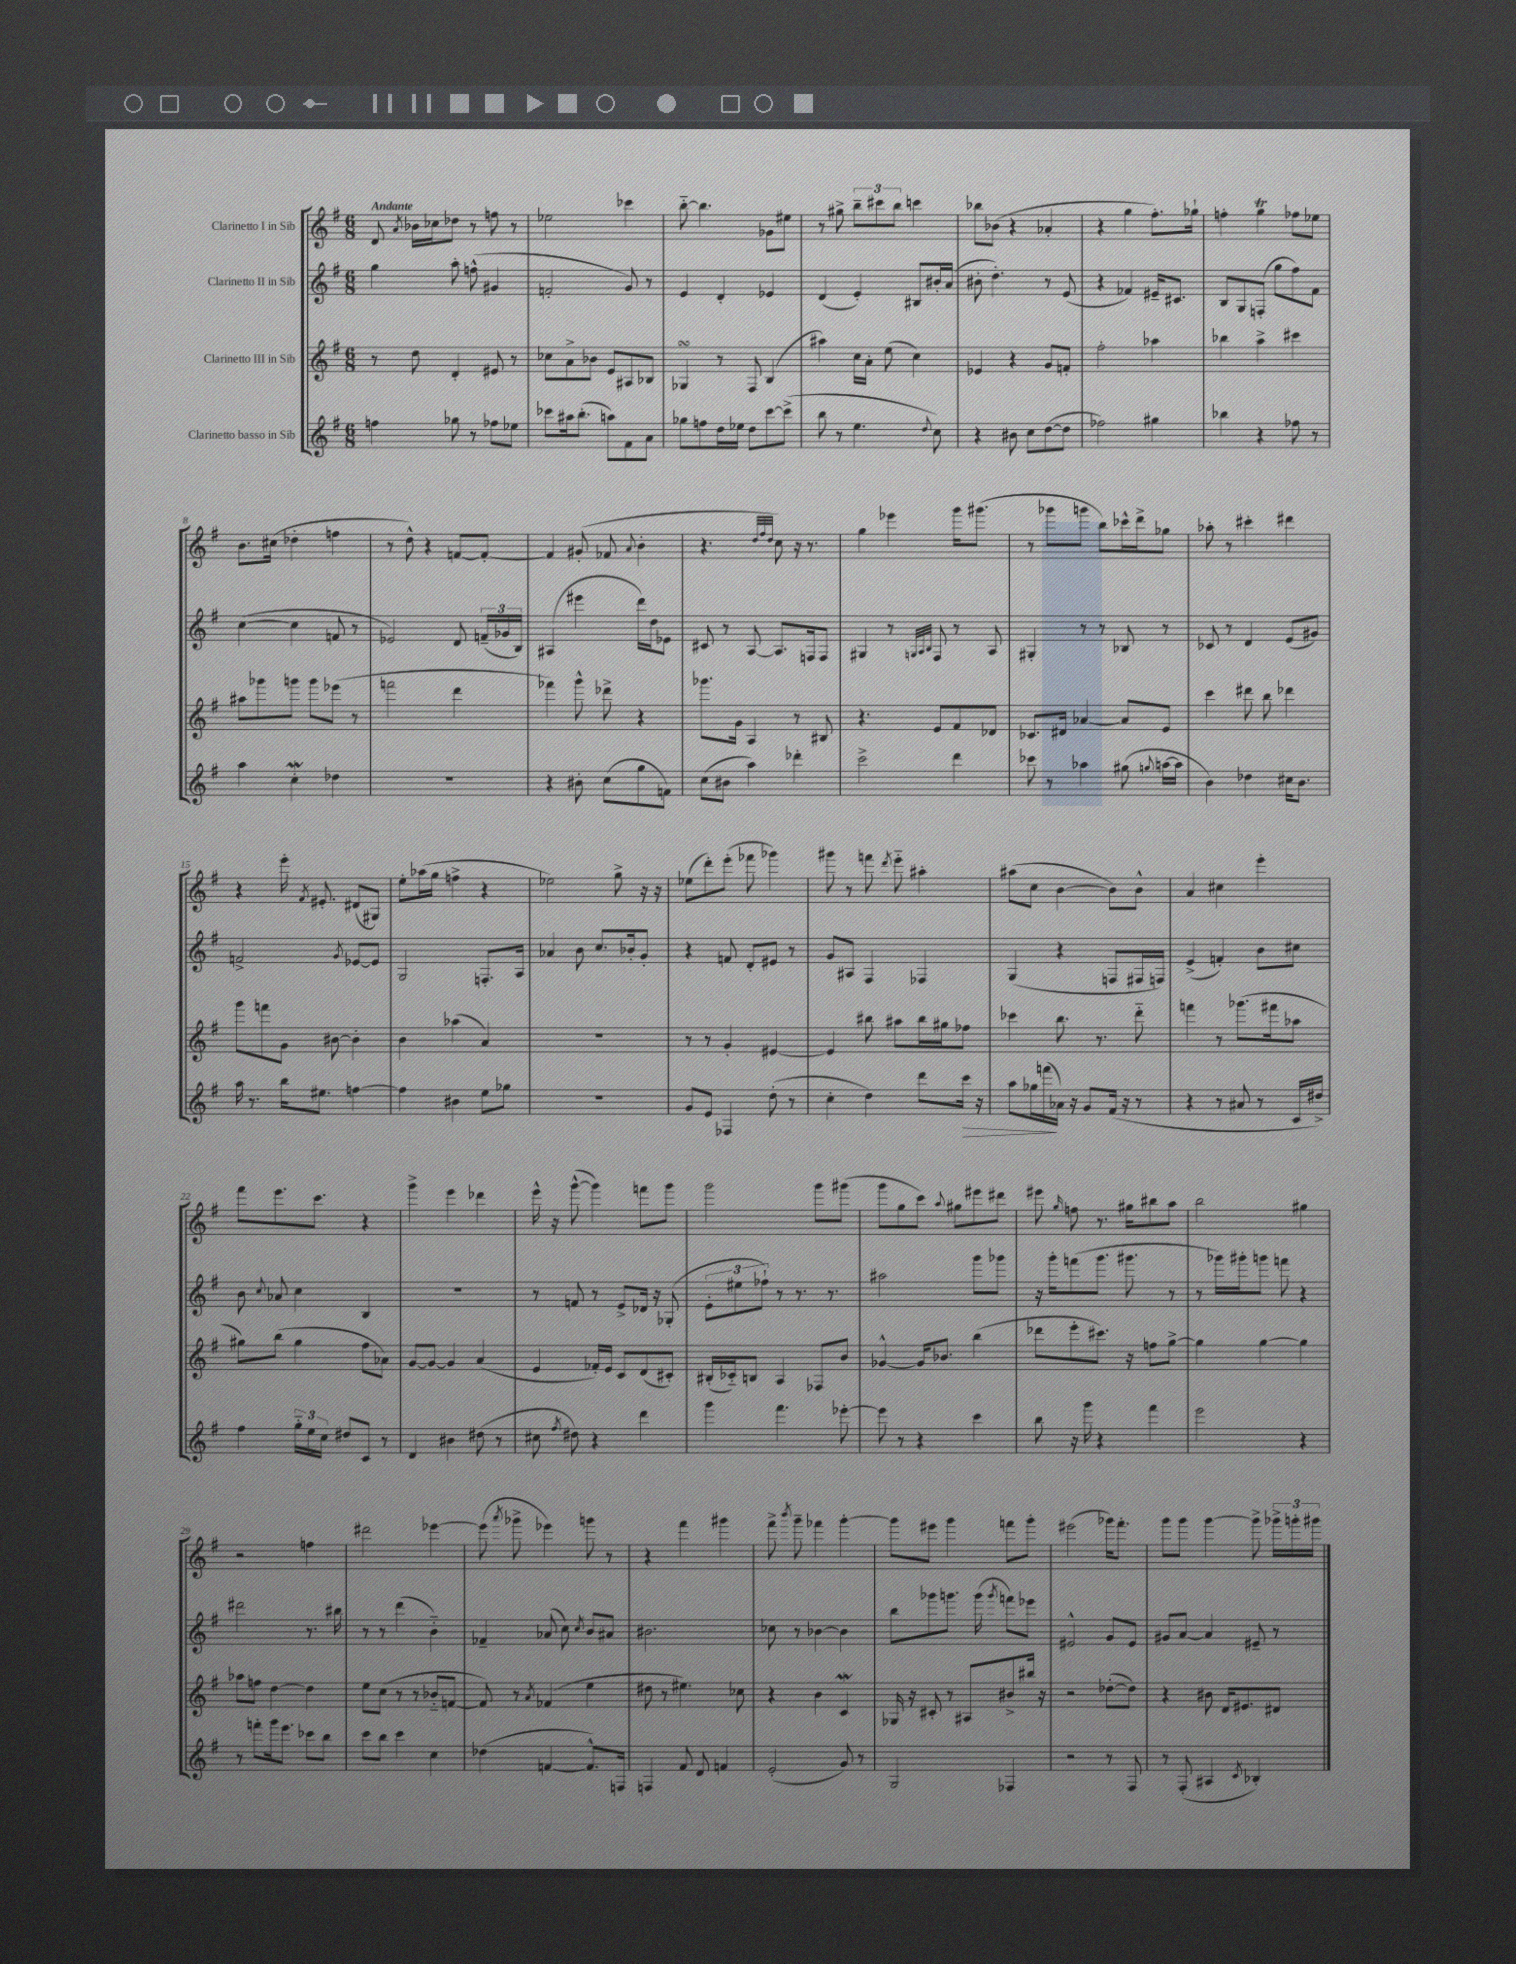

**kern	**kern	**kern	**kern
*staff4	*staff3	*staff2	*staff1
*clefG2	*clefG2	*clefG2	*clefG2
*k[f#]	*k[f#]	*k[f#]	*k[f#]
*M6/8	*M6/8	*M6/8	*M6/8
4ff\	8r	4gg\	8d/
.	.	.	8qa/
.	8dd\	.	16b-\LL
.	.	.	16cc-\J
8gg-\	4d'/	8aa'\	8dd-\J
8r	.	(8ff^^\	8r
8ff-\L	8e#/	4g#/	8ff\
8ee-\J	8r	.	8r
=	=	=	=
8ccc-\L	8cc-\L	2f'/	2ee-\
16aa#\k	8a^\	.	.
(8.bb'\J	.	.	.
.	8b-\J	.	.
8aa\L)	8e/L	.	.
8f#\	8A#/	8g/)	4ccc-\
8a\J	8B-/J	8r	.
=	=	=	=
8gg-\L	4G-/	4e/	[8bb'~\
8ff\	.	.	4.bb\]
16dd\L	8r	4d'/	.
16ee-\JJ	.	.	.
8dd\L	8F#/	.	.
[8ccc\	(4B/	4e-/	8g-\L
(8ccc^\]J	.	.	8ee#\J
=	=	=	=
8bb\	4aa#\)	(4d/	8r
8r	.	.	8gg#^\
4.ee\	16cc\LL	4e'/)	12bb~\L
.	16a'\JJ	.	.
.	.	.	12ccc#\
.	(8ee\	.	.
.	.	.	12bb\J
.	4cc\)	8B#/L	4ccc\
8qqdd/	.	.	.
8cc\)	.	16b#'/L	.
.	.	(16a/JJ	.
=	=	=	=
4r	4e-/	8b#'\	8bb-\L
.	.	4.dd'\)	(8b-\J
8b#\	4r	.	4r
8cc\L	.	.	.
([8dd\	8g/L	8r	4a-'/
8dd\]J	8f'/J	(8e/	.
=	=	=	=
2ff-\)	2ff#'\	4r	4r
.	.	4f-/)	4gg\
4gg#\	4aa-\	16e#~/LK	8.ff#'\L)
.	.	8.c#/J	.
.	.	.	16gg-`\Jk
=	=	=	=
4bb-\	4bb-\	8B/L	4ff'\
.	.	8G/	.
4r	4aa^\	(8F'/J	4gg\
.	.	8gg\L	.
8ff-\	4ccc#\	8ff#\)	8ff-\L
8r	.	8f#\J	8ee-\J
=	=	=	=
4aa\	8aa#\L	([4cc\	8.b\L
.	8ggg-\	.	.
.	.	.	(16cc#\Jk
4cc'\	8ggg\J	4cc\]	4dd-'\
.	8ggg\L	.	.
4dd-\	(8eee-\J	8f/	4ff\
.	8r	8r	.
=	=	=	=
2.r	2fff\	2e-/)	8r
.	.	.	8dd^^\)
.	.	.	4r
.	4ddd\	8d/	[8f/L
.	.	(24f~/LL	8f'/_J
.	.	24g-/	.
.	.	24B/JJ)	.
=	=	=	=
4r	4fff-\)	(4A#/	4f/]
8b#'\	8ggg^^\	4eee#\	(8g#'/
(8cc\L	8ddd-^\	.	8f-/
.	.	.	8qqa/
8gg\	4r	16ddd\LL)	4b'\
.	.	16dd\J	.
8f\J)	.	8e-\J	.
=	=	=	=
(8cc\L	8.ggg-\L	8c#/	4.r
8b#\J	.	8r	.
.	16g\Jk	.	.
4aa\)	4A/	[8A/	.
.	.	.	32qqdd/LLL
.	.	.	32qqff#/
.	.	.	32qqdd/JJJ
.	.	8.A/]L	8cc\)
4ddd-'\	8r	.	16r
.	.	16F/k	8.r
.	8B#/	8F/J	.
=	=	=	=
2ccc^\	4.r	4G#/	4gg\
.	.	8r	4eee-\
.	.	32qqG/LLL	.
.	.	32qqA/	.
.	.	32qqB/JJJ	.
.	8e/L	8F#/	.
4ddd\	8f#/	8r	16ggg\LK
.	.	.	(8.ggg#\J
.	8d-/J	8A/	.
=	=	=	=
8ccc-\	8.c-/L	4G#'/	8r
8r	.	.	8ggg-\L
.	16d#/Jk	.	.
4aa-\	[4a-/	8r	8ggg\J
.	.	8r	8bb\L)
(8gg#\	8a-/]L	8B-/	16ccc-^^\L
.	.	.	16ddd^\J
8qqgg/	.	.	.
[16aa\LL	8e/J	8r	8gg-\J
16aa\]JJ	.	.	.
=	=	=	=
4b\)	4ccc\	8c-/	8aa-'\
.	.	8r	8r
4dd-\	8ddd#\	4d/	4ccc#'\
.	8bb\	.	.
16cc#\LK	4ddd-\	(8e/L	4ddd#\
8.b\J	.	.	.
.	.	8g#/J)	.
=	=	=	=
16aa\	8ggg\L	2f^/	4r
8.r	.	.	.
.	8fff\	.	.
16bb\LK	8g\J	.	16eee'\
.	.	.	8qf#/
8.ee#\J	.	.	8.e#'/
.	[8b#\	.	.
.	.	8qg/	.
[4ff\	4b#'\]	[8e-/L	(8d#/L
.	.	8e-/]J	8G#/J)
=	=	=	=
4ff\]	4b\	2G/	8ee'\L
.	.	.	(16aa-\L
.	.	.	16gg\JJ
4b#\	(4aa-\	.	4ff^\
8ee\L	4a/)	8.F'/L	4r
8gg-\J	.	.	.
.	.	16A/Jk	.
=	=	=	=
2.r	2.r	4a-/	2ee-\)
.	.	8b\	.
.	.	8.cc/L	.
.	.	.	8gg^\
.	.	16b-'/k	.
.	.	8g'/J	16r
.	.	.	16r
=	=	=	=
8g/L	8r	4r	(8ee-\L
8e/J	8r	.	8ddd'\)
4F-/	4g'/	8f/	(8eee'\J
.	.	8d'/L	8fff-\
(8dd'\	[4e#/	8e#/J	4ggg-\)
8r	.	8r	.
=	=	=	=
4cc'\	4e#/]	8g/L	8ggg#\
.	.	8A#/J	8r
4dd\)	8bb#\	4F#/	8fff\
.	.	.	8qddd/
.	8aa#\L	.	8eee'~\
8ddd\L	16bb#\L	4F-/	4aa#'\
.	16gg#\J	.	.
16ccc\Jk	8ff-\J	.	.
16r	.	.	.
=	=	=	=
8aa\L	4ccc-\	(4G/	(8aa#\L
16gg-\L	.	.	8cc\J
(16fff\	.	.	.
16a-\JJ)	8.bb\	4r	[4b\
16r	.	.	.
8g/L	.	.	.
.	8.r	.	.
(16f#/Jk	.	8F/L	8b\]L)
16r	.	.	.
8r	8ddd'~\	16F#/L	8b^^\J
.	.	16F/JJ)	.
=	=	=	=
4r	4fff\	(4e^/	4a/
8r	8r	4f'/)	4cc#\
8a#/	(8.ggg-\L	.	.
8r	.	8b\L	4eee'\
.	16fff#\k	.	.
16c/LL	8aa-\J	8cc#\J	.
16dd#^/JJ)	.	.	.
=	=	=	=
4ff#\	8gg#\L)	8b\	8fff#\L
.	.	8qqcc/	.
.	(8bb\J	8a-/	8.eee\
24gg'~\LL	4gg#\	4cc\	.
24ee\	.	.	.
.	.	.	8.ccc\J
24cc\JJ	.	.	.
8dd#/L	.	.	.
8c/J	8ff#\L	4B/	4r
8r	8a-\J)	.	.
=	=	=	=
4d/	[8g/L	2.r	4ggg^\
.	8g/_J	.	.
4b#\	4g/]	.	4eee\
(8dd#\	(4a/	.	4ddd-\
8r	.	.	.
=	=	=	=
8cc#\	4e/	8r	16eee^^\
.	.	.	16r
8qff#/	.	.	.
8dd#\)	.	8f/	([8ggg^^\
4r	16f-'/LL)	8r	4ggg\])
.	16e/JJ	.	.
.	8c/L	8e^/L	.
4ddd\	(8d/	16d-/Jk	8fff\L
.	.	16r	.
.	8c#'/J)	(8G-'/	8ggg\J
=	=	=	=
4ggg\	(16B#'/LL	12e'\L	2ggg\
.	16c-'~/J)	.	.
.	.	12ee#\	.
.	8B/J	.	.
.	.	12ff-`\J)	.
4.fff#\	4A/	8r	.
.	.	8.r	.
.	8F-/L	.	8ggg\L
.	.	8.r	.
[8eee-'\	8b/J	.	(8ggg#\J
=	=	=	=
8eee-\]	[4g-^^/	2aa#\	8ggg\L
8r	.	.	8gg\
4r	16g-/]LK	.	8ccc\J)
.	8.b-/J	.	.
.	.	.	8qqaa/
.	.	.	8gg#\L
4ccc\	(4bb\	8ggg\L	8eee#\
.	.	8ggg-\J	8ddd#\J
=	=	=	=
8bb\	8ddd-\L	16r	8eee#\
.	.	16ggg'\LK	.
.	.	.	16qqgg/
16r	8eee'\	(8fff\	8ff\
16ggg\	.	.	.
4r	8.ccc#\J)	8.ggg\J	8.r
.	16r	8.ggg#\	16gg#\LK
4fff#\	8ff\L	.	8bb#\
.	[8gg^\J	8r	8aa\J
=	=	=	=
2eee\	4gg\]	8r	2bb\
.	.	16ggg-\LL)	.
.	.	16ggg#'\J	.
.	[4gg\	8ggg\J	.
.	.	8fff\	.
4r	4gg\]	4r	4gg#\
=	=	=	=
8r	8aa-\L	2ddd#\	2r
8fff'\L	8ff\J	.	.
16ggg\k	[4dd\	.	.
8.eee\J	.	.	.
8ccc-\L	4dd\]	8.r	4ff\
8bb\J	.	.	.
.	.	16bb#\	.
=	=	=	=
8ccc\L	8ee\L	8r	2ddd#\
8bb\J	(8cc\J	8r	.
4ccc\	8r	(4ddd\	.
.	8r	.	.
4cc\	8b-'~/L	4b'~\)	[4eee-\
.	[8f/J	.	.
=	=	=	=
(4dd-\	8f/])	4f-~/	(8eee-\]
.	.	.	8qaaa/
.	8r	.	8ggg-^\
.	8qa/	.	.
[4f/	(4f-/	(8a-/	4eee-\)
.	.	8cc\)	.
.	.	8qcc/	.
8.f^^/]L)	4ee\	8b/L	8ggg\
.	.	8a#/J	8r
16F/Jk	.	.	.
=	=	=	=
4F/	8dd#\	2.b#\	4r
.	8r	.	.
8f#/	4.ee#\)	.	4fff#\
8d/	.	.	.
4f/	.	.	4ggg#\
.	8cc-\	.	.
=	=	=	=
(2e'/	4r	8cc-\	8fff#^\
.	.	.	8qbbb/
.	.	8r	8ggg~\
.	4b\	[4b-\	4fff-\
8g/)	4c/	4b-\]	[4ggg'\
8r	.	.	.
=	=	=	=
2G/	16G-/	8bb\L	8ggg\]L
.	16r	.	.
.	8c#'/	8ggg-\	8eee#\J
.	8r	8.ggg\J	4ggg\
.	8A#/L	.	.
.	.	(16ggg\	.
.	.	8qggg/	.
4F-/	8b#^/	8fff\L)	8fff\L
.	16bb#/Jk	8eee-\J	8ggg'\J
.	16r	.	.
=	=	=	=
2r	2r	2e#^^/	(2eee#\
8r	([8dd-'\L	8g/L	16ggg-\LK)
.	.	.	8.fff#'\J
8F#/	8dd-\]J)	8e#/J	.
=	=	=	=
8r	4r	8g#/L	8ggg\L
(8F#'/	.	[8a/J	8ggg\J
4A#/	8b#\	4a/]	[4ggg\
.	16d/LK	.	.
.	8.e#/	.	.
8qc/	.	.	.
4B-'/)	.	8e#~/	8ggg^\]
.	8d#/J	8r	24ggg-^\LL
.	.	.	24ggg'\
.	.	.	24ggg#\JJ
==	==	==	==
*-	*-	*-	*-
